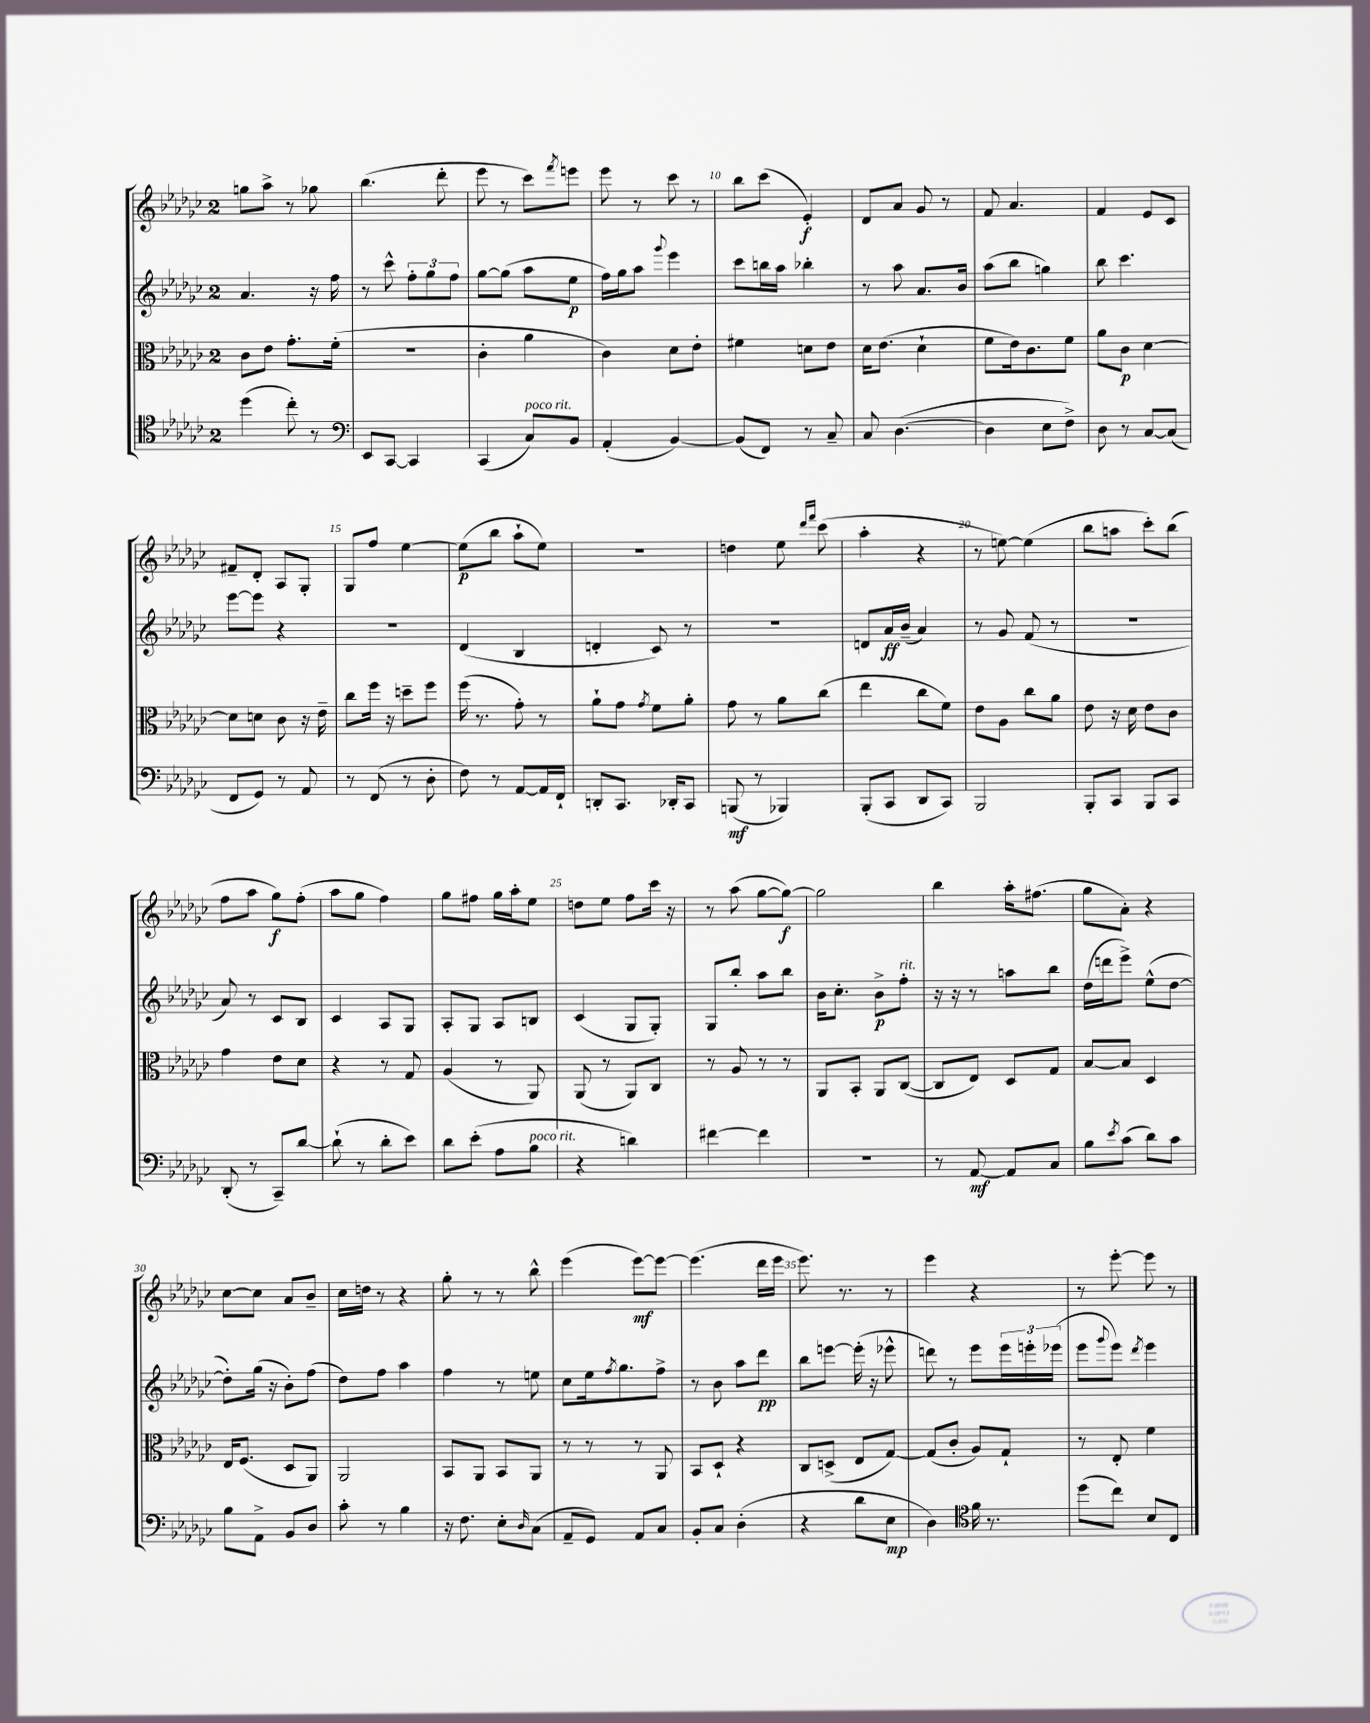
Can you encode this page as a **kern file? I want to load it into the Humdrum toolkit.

**kern	**kern	**kern	**kern
*staff4	*staff3	*staff2	*staff1
*clefC4	*clefC3	*clefG2	*clefG2
*k[b-e-a-d-g-c-]	*k[b-e-a-d-g-c-]	*k[b-e-a-d-g-c-]	*k[b-e-a-d-g-c-]
*M2/4	*M2/4	*M2/4	*M2/4
(4dd-\	8c-\L	4.a-/	8gg\L
.	8e-\J	.	8aa-^\J
8cc-'\)	8.g-'\L	.	8r
8r	.	16r	8gg-\
.	(16f'\Jk	16ff\	.
=	=	=	=
*clefF4	*	*	*
8EE-/L	2r	8r	(4.bb-\
[8CC-/J	.	8ccc-^^\	.
4CC-/]	.	12ff'\L	.
.	.	12gg-\	.
.	.	.	8ddd-'\
.	.	12ff\J	.
=	=	=	=
(4CC-/	4c-'\	[8gg-\L	8eee-\
.	.	(8gg-\]J	8r
8C-/L)	4a-\	8aa-\L	8ccc-\L)
.	.	.	8qfff/
8BB-/J	.	8ee-\J	8eee\J
=	=	=	=
(4AA-'/	4c-\)	16ff\LL)	8eee-\
.	.	16gg-\J	.
.	.	8aa-\J	8r
.	.	8qqggg-/	.
[4BB-/)	8d-\L	4eee-\	8ccc-\
.	8e-'\J	.	8r
=	=	=	=
(8BB-/]L	4f#\	8ccc-\L	8bb-\L
8FF/J)	.	16bb\L	(8ccc-\J
.	.	16aa-\JJ	.
8r	8d\L	4bb-'\	4e-'/)
8C-~/	8e-\J	.	.
=	=	=	=
8C-/	16d-\LK	8r	8d-/L
.	(8.e-\J	.	.
([4.D-\	.	8aa-\	8a-/J
.	4d-`\	8.a-/L	8g-/
.	.	.	8r
.	.	16b-/Jk	.
=	=	=	=
4D-\]	8f\L	(8aa-\L	8f/
.	16e-\k)	8bb-\J	4.a-/
.	8.c-\	.	.
8E-\L	.	4gg\)	.
8F^\J)	8f\J	.	.
=	=	=	=
8D-\	8a-\L	8bb-\	4f/
8r	8c-\J	4.ccc-\	.
[8C-/L	[4d-\	.	8e-/L
(8C-/]J	.	.	8c-/J
=	=	=	=
8FF/L	8d-\]L	[8eee-\L	8f#~/L
8GG-/J)	8d\J	8eee-\]J	8d-'/J
8r	8c-\	4r	8A-/L
8AA-/	16r	.	8G-'/J
.	16e-~\	.	.
=	=	=	=
8r	8cc-\L	2r	8G-/L
(8FF/	16ff\Jk	.	8ff/J
.	16r	.	.
8r	8dd~\L	.	[4ee-\
8D-'\	8ff\J	.	.
=	=	=	=
8F\)	(16ff\	(4d-/	(8ee-\]L
.	8.r	.	.
8r	.	.	8bb-\J
[8AA-/L	8g-'\)	4B-/	8aa-`\L
16AA-/]L	8r	.	8ee-\J)
16FF`/JJ	.	.	.
=	=	=	=
8DD'/L	8a-`\L	4d'/	2r
8.CC-/J	8g-\J	.	.
.	8qg-/	.	.
.	8f\L	8c-/)	.
16DD-'/LK	.	.	.
8CC-/J	8a-'\J	8r	.
=	=	=	=
(8BBB/	8g-\	2r	4dd\
8r	8r	.	.
4BBB-/)	8a-\L	.	8ee-\
.	.	.	16qqddd-/LL
.	.	.	16qqfff/JJ
.	(8cc-\J	.	(8ccc-\
=	=	=	=
(8BBB-'/L	4ee-\	8d/L	4aa-'\
8CC-/J	.	16a-/L	.
.	.	(16b-~/JJ	.
8DD-/L	8cc-\L	4a-/)	4r
8CC-/J)	8f\J)	.	.
=	=	=	=
2BBB-/	8e-\L	8r	8r
.	8A-\J	8g-/	[8ee\)
.	8cc-\L	(8f/	(4ee\]
.	8a-\J	8r	.
=	=	=	=
8BBB-'/L	8e-\	2r	8bb-\L
8CC-/J	16r	.	8aa\J
.	16d-\	.	.
8BBB-/L	8e-\L	.	8ccc-'\L)
8CC-/J	8c-\J	.	(8bb-\J
=	=	=	=
(8DD-'/	4g-\	8a-/)	8ff\L
8r	.	8r	8aa-\J
8CC-~/L)	8e-\L	8c-/L	8gg-\L)
[8d-/J	8d-\J	8B-/J	(8ff'\J
=	=	=	=
(8d-`\]	4r	4c-/	8aa-\L
8r	.	.	8gg-\J
8d-'\L	8r	8A-/L	4ff\)
8e-\J)	8G-/	8G-/J	.
=	=	=	=
8d-\L	(4A-/	8A-'/L	8gg-\L
(8e-'\J	.	8G-/J	8ff#\J
8A-\L	8r	8A-/L	16gg-\LL
.	.	.	16aa-'\J
8B-\J	8AA-/)	8B/J	8ee-\J
=	=	=	=
4r	(8AA-/	(4c-/	8dd\L
.	8r	.	8ee-\J
4d\)	8AA-/L)	8G-/L	8ff\L
.	8C-/J	8G-'/J)	16ccc-\Jk
.	.	.	16r
=	=	=	=
[4f#\	8r	8G-/L	8r
.	8A-/	8bb-'/J	(8aa-\
4f#\]	8r	8aa-\L	[8gg-\L
.	8r	8bb-\J	8gg-\_J)
=	=	=	=
2r	8AA-/L	16b-\LK	2gg-\]
.	.	8.cc-'\J	.
.	8BB-'/J	.	.
.	8AA-/L	8b-^\L	.
.	([8C-/J	8ff'\J	.
=	=	=	=
8r	8C-/]L	16r	4bb-\
.	.	16r	.
[8AA-/	8E-/J)	8r	.
8AA-/]L	8D-/L	8aa\L	16aa-'\LK
.	.	.	(8.ff#\J
8C-/J	8G-/J	8bb-\J	.
=	=	=	=
8B-\L	[8B-/L	(16dd-\LL	8gg-\L
.	.	16ddd\J	.
8qe-/	.	.	.
(8c-\J	8B-/]J	8eee-^\J)	8a-'\J)
8d-\L)	4D-/	(8ee-^^\L	4r
8c-\J	.	[8dd-\J	.
=	=	=	=
8B-\L	16E-/LK	8dd-'\]L)	[8cc-\L
.	(8.F/J	.	.
8AA-^\J	.	(16gg-\Jk	8cc-\]J
.	.	16r	.
8BB-/L	8D-/L	8b-'\L)	8a-/L
8D-/J	8AA-/J)	(8ff\J	8b-~/J
=	=	=	=
8c-'\	2AA-/	8dd-\L)	16cc-\LL
.	.	.	16dd\JJ
8r	.	8ff\J	8r
4B-\	.	4aa-\	4r
=	=	=	=
16r	8BB-/L	4ff\	8gg-'\
8.F\	.	.	.
.	8AA-/J	.	8r
8E-'\L	8BB-/L	8r	8r
16qqD-/	.	.	.
(8C-\J	8AA-/J	8ee\	8bb-^^\
=	=	=	=
8AA-~/L	8r	8cc-\L	(4eee-\
8GG-/J)	8r	16ee-\k	.
.	.	8qff/	.
.	.	8.gg-\	.
8AA-/L	8r	.	[8eee-\L)
8C-/J	8AA-/	8ff^\J	8eee-\_J
=	=	=	=
8BB-'/L	8BB-/L	8r	(4.eee-\]
8C-/J	8D-`/J	8b-\	.
(4D-'\	4r	8aa-\L	.
.	.	8ddd-\J	16ddd-\LL
.	.	.	16eee-\JJ
=	=	=	=
4r	8C-/L	8bb-\L	8.eee-\)
.	(8D^/J	[8eee\J	.
.	.	.	8.r
8d-\L	8E-/L	(16eee'\]	.
.	.	16r	.
8E-\J	[8G-/J)	8eee-^^\	8r
=	=	=	=
4D-\)	(8G-/]L	8ddd\)	4eee-\
.	8c-'/J	8r	.
*clefC4	*	*	*
16f\	8A-/L)	8eee-\L	4r
8.r	.	.	.
.	8G-`/J	24eee-\L	.
.	.	24eee'\	.
.	.	(24eee-\JJ	.
=	=	=	=
(8dd-\L	8r	8eee-\L	8r
.	.	8qqggg-/	.
8cc-\J)	8E-'/	8eee-\J)	[8eee-'\
.	.	8qddd-/	.
8B-/L	4f\	4eee-\	8eee-\]
8C-/J	.	.	8r
==	==	==	==
*-	*-	*-	*-
